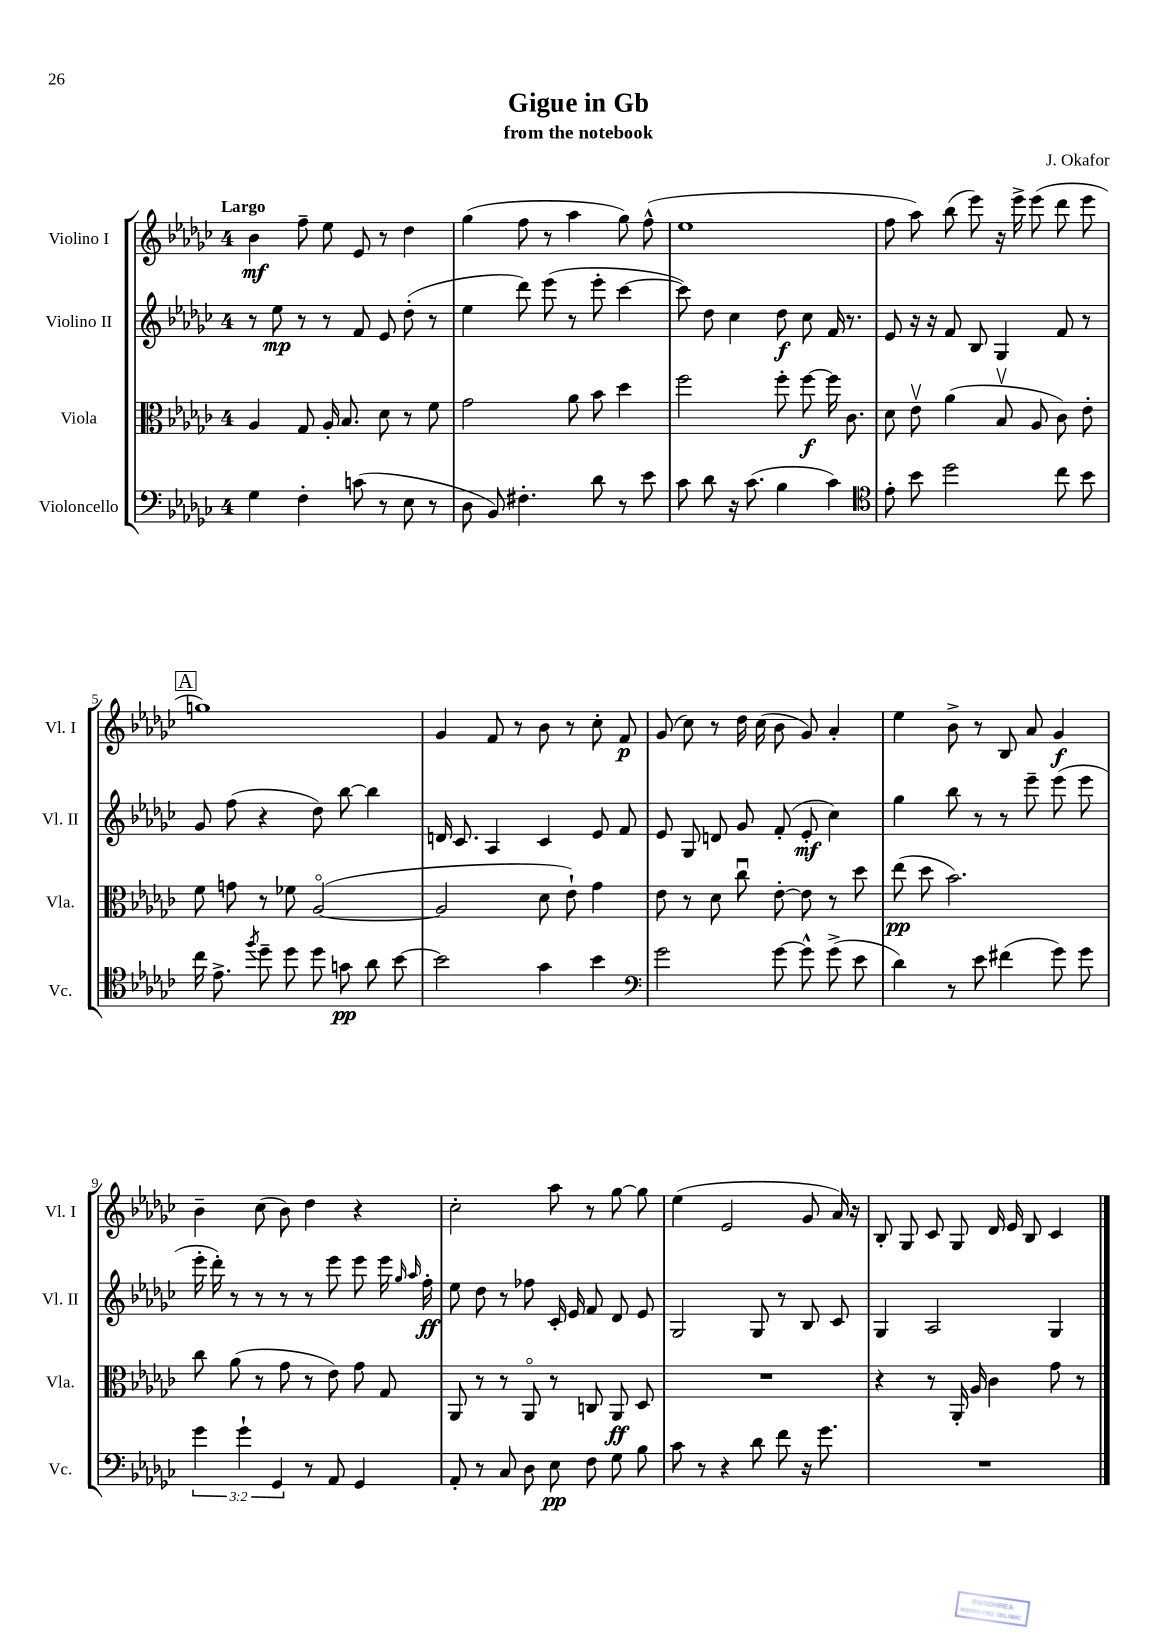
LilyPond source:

\header { title = "Gigue in Gb" composer = "J. Okafor" subtitle = "from the notebook" }
<<
\new StaffGroup <<
\new Staff = "s0" \with { instrumentName = "Violino I" shortInstrumentName = "Vl. I" } {
    \clef treble \key ges \major \once \override Staff.TimeSignature.style = #'single-digit \time 4/4 \tempo "Largo"
    \autoBeamOff bes'4\mf f''8-- ees''8 ees'8 r8 des''4 |
    ges''4( f''8 r8 aes''4 ges''8) f''8-^( |
    ees''1 |
    f''8 aes''8) bes''8( ees'''8) r16 ees'''16-> ees'''8( des'''8 ees'''8 |
    \mark \markup { \box "A" } g''1) |
    ges'4 f'8 r8 bes'8 r8 ces''8-. f'8\p |
    ges'8( ces''8) r8 des''16 ces''16( bes'8 ges'8) aes'4-. |
    ees''4 bes'8-> r8 bes8 aes'8 ges'4\f |
    bes'4-- ces''8( bes'8) des''4 r4 |
    ces''2-. aes''8 r8 ges''8~ ges''8 |
    ees''4( ees'2 ges'8 aes'16) r16 |
    bes8-. ges8 ces'8 ges8 des'16 ees'16 bes8 ces'4 \bar "|." |
}
\new Staff = "s1" \with { instrumentName = "Violino II" shortInstrumentName = "Vl. II" } {
    \clef treble \key ges \major \once \override Staff.TimeSignature.style = #'single-digit \time 4/4
    \autoBeamOff r8 ees''8\mp r8 r8 f'8 ees'8 des''8-.( r8 |
    ees''4 des'''8) ees'''8( r8 ees'''8-. ces'''4~ |
    ces'''8) des''8 ces''4 des''8\f ces''8 f'16 r8. |
    ees'8 r16 r16 f'8 bes8 ges4 f'8 r8 |
    \mark \markup { \box "A" } ges'8 f''8( r4 des''8) bes''8~ bes''4 |
    d'16 ces'8. aes4 ces'4 ees'8 f'8 |
    ees'8 ges8 d'8 ges'8 f'8-.( ees'8-.\mf ces''4) |
    ges''4 bes''8 r8 r8 ees'''8-- ees'''8( ees'''8 |
    ees'''16-. des'''16-.) r8 r8 r8 r8 ees'''8 ees'''8 ees'''16 \grace { ges''16 aes''16 } f''16-.\ff |
    ees''8 des''8 r8 fes''8 ces'16-. ees'16 f'8 des'8 ees'8 |
    ges2 ges8 r8 bes8 ces'8 |
    ges4 aes2 ges4 \bar "|." |
}
\new Staff = "s2" \with { instrumentName = "Viola" shortInstrumentName = "Vla." } {
    \clef alto \key ges \major \once \override Staff.TimeSignature.style = #'single-digit \time 4/4
    \autoBeamOff aes4 ges8 aes16-. bes8. des'8 r8 f'8 |
    ges'2 aes'8 bes'8 des''4 |
    f''2 f''8-. f''8~\f f''16 ces'8. |
    des'8 ees'8\upbow aes'4( bes8\upbow aes8 ces'8) ees'8-. |
    \mark \markup { \box "A" } f'8 g'8 r8 fes'8 aes2~\flageolet( |
    aes2 des'8 ees'8-!) ges'4 |
    ees'8 r8 des'8 ces''8\downbow ees'8~-. ees'8 r8 des''8 |
    ees''8\pp( des''8 bes'2.) |
    ces''8 aes'8( r8 ges'8 r8 ees'8) ges'8 ges8 |
    aes,8 r8 r8 aes,8\flageolet r8 c8 aes,8\ff des8 |
    R1 |
    r4 r8 aes,16-. aes16 ces'4 ges'8 r8 \bar "|." |
}
\new Staff = "s3" \with { instrumentName = "Violoncello" shortInstrumentName = "Vc." } {
    \clef bass \key ges \major \once \override Staff.TimeSignature.style = #'single-digit \time 4/4 \override Staff.TupletNumber.text = #tuplet-number::calc-fraction-text
    \autoBeamOff ges4 f4-. c'8( r8 ees8 r8 |
    des8 bes,8) fis4.-. des'8 r8 ees'8 |
    ces'8 des'8 r16 ces'8.( bes4 ces'4) |
    \clef tenor ees'8-. bes'8 des''2 ces''8 bes'8 |
    \mark \markup { \box "A" } ces''16 ees'8.-> \acciaccatura { f''8 } des''8-- des''8 des''8 g'8\pp aes'8 bes'8~ |
    bes'2 ges'4 bes'4 |
    \clef bass ges'2 ges'8~ ges'8-^ ges'8->( ees'8 |
    des'4) r8 ees'8 fis'4( ges'8) ges'8 |
    \tuplet 3/2 { ges'4 ges'4-! ges,4 } r8 aes,8 ges,4 |
    aes,8-. r8 ces8 des8 ees8\pp f8 ges8 bes8 |
    ces'8 r8 r4 des'8 f'8 r16 ges'8. |
    R1 \bar "|." |
}
>>
>>
